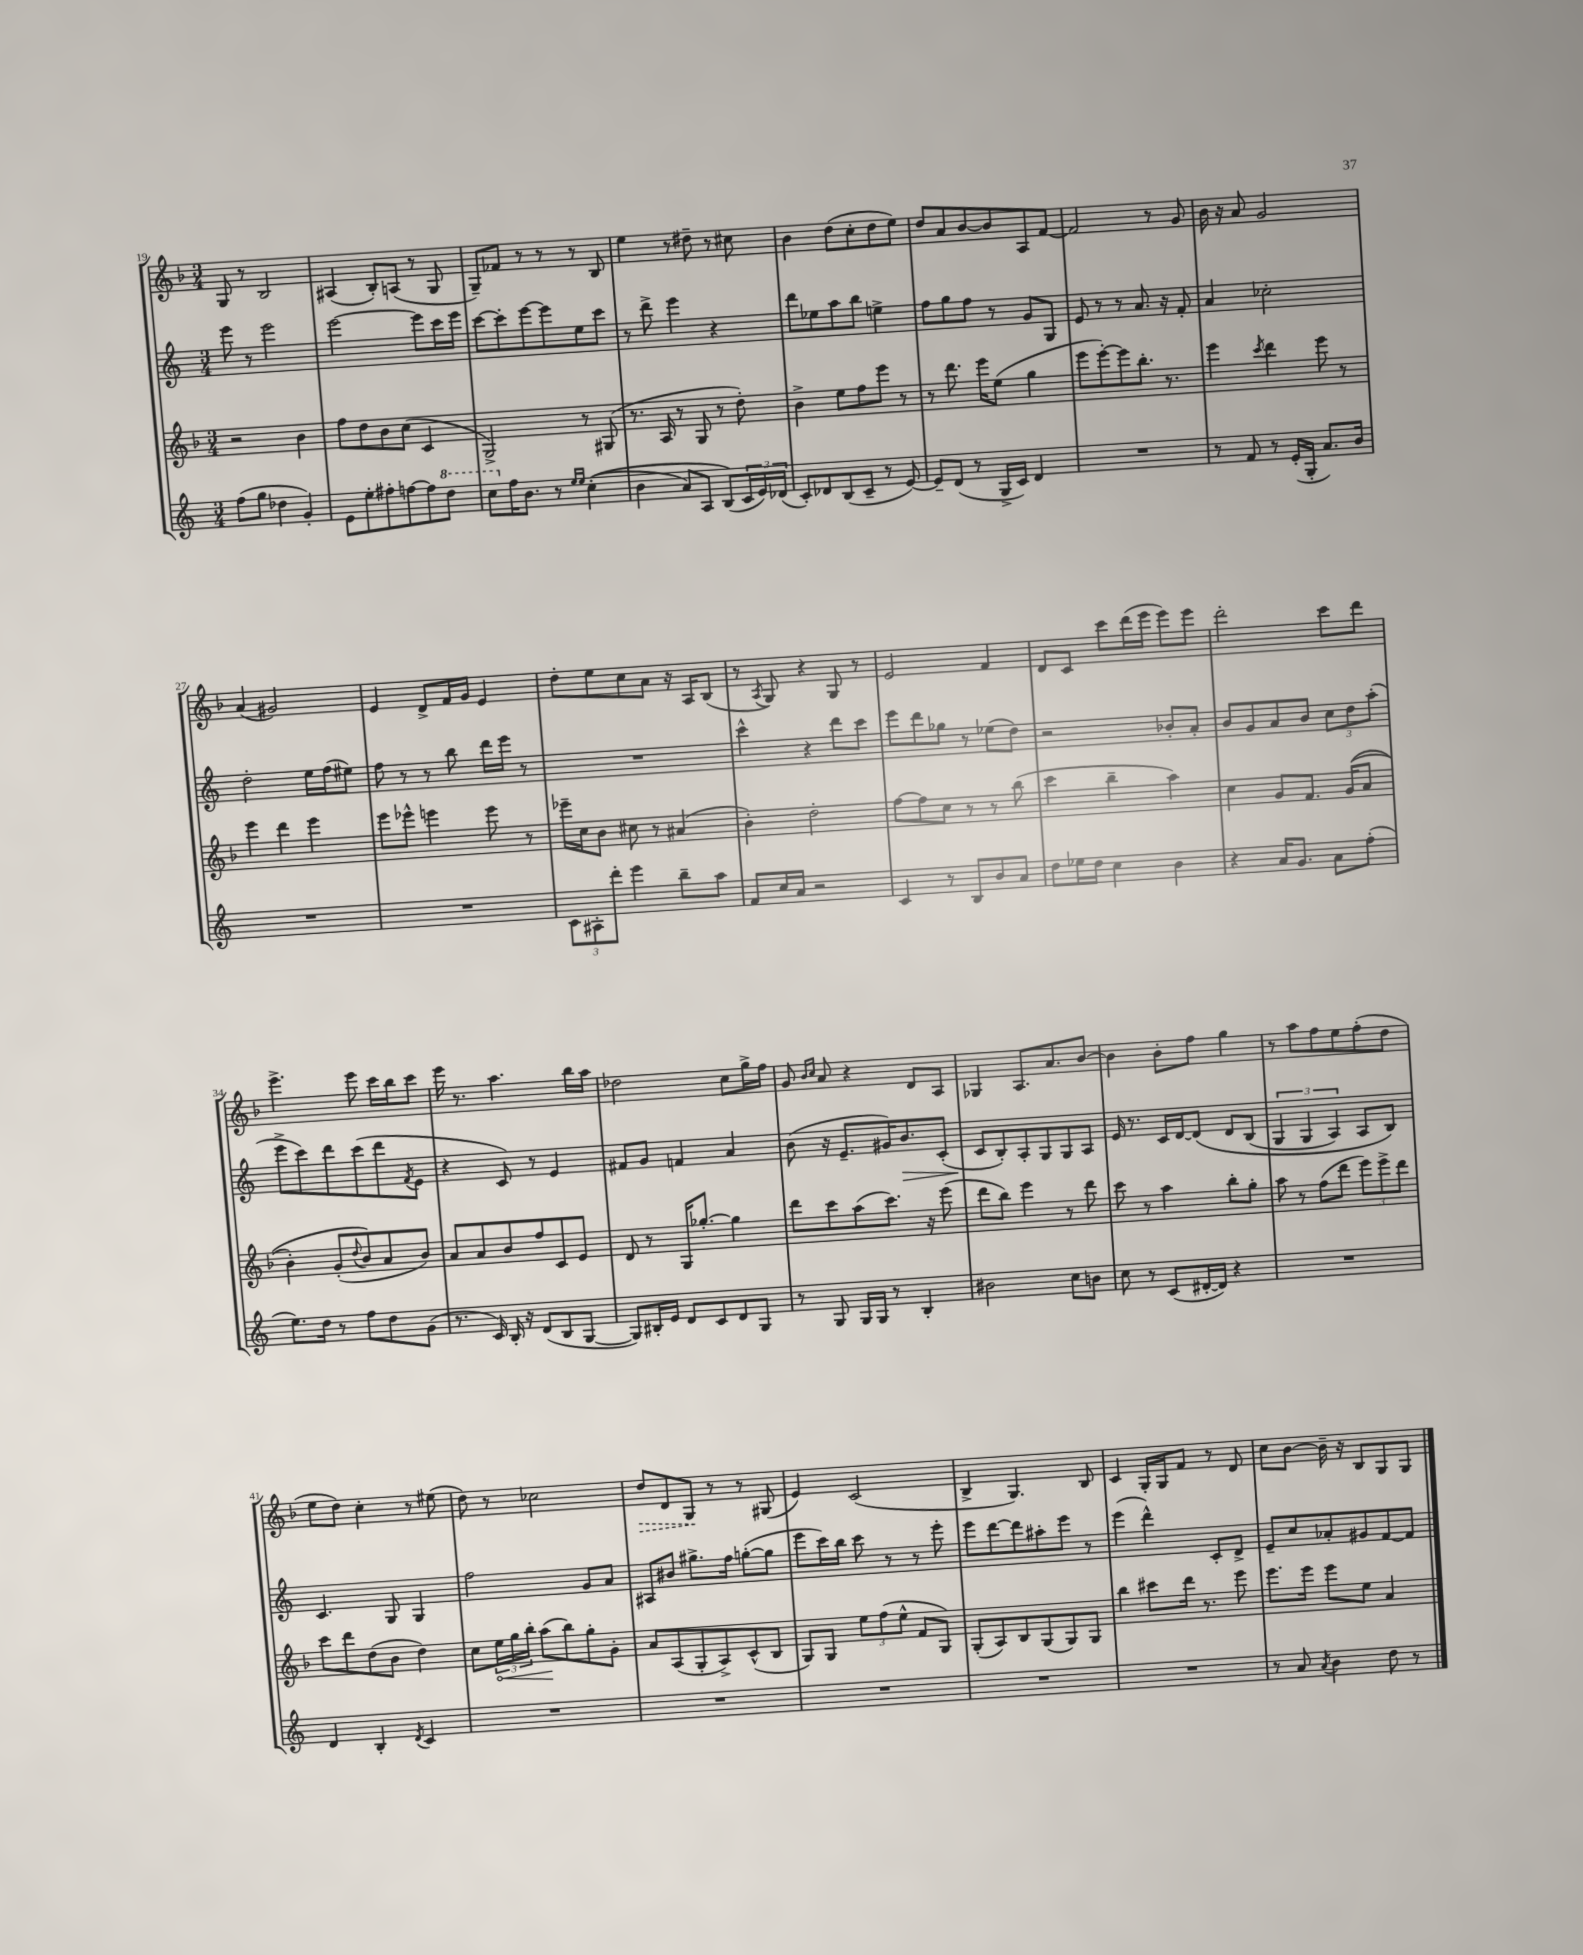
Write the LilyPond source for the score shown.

<<
\new StaffGroup <<
\new Staff = "s0" {
    \clef treble \key f \major \numericTimeSignature \time 3/4
    g8 r8 bes2 |
    ais4( bes8-.) a8( r8 g8 |
    g8--) fes'8 r8 r8 r8 bes8 |
    e''4 r8 dis''8-- r8 cis''8 |
    bes'4 d''8( c''8-. d''8 e''8) |
    d''8 a'8 bes'8~ bes'8 a8 f'8~ |
    f'2 r8 g'8 |
    bes'16 r16 a'8 g'2 |
    a'4( gis'2) |
    e'4 d'8-> f'16 g'16 e'4 |
    d''8-. e''8 c''8 a'8 r16 a16 bes8( |
    r8 \acciaccatura { a8 } g8) r4 g8 r8 |
    e'2 f'4 |
    d'8 c'8 c'''8 d'''16( e'''16 e'''8) e'''8 |
    d'''2-. c'''8 d'''8 |
    e'''4.-> e'''8 c'''16 bes''16 c'''8 |
    e'''16 r8. a''4. bes''16 a''16 |
    des''2 c''8 g''16-> f''16 |
    g'8 \grace { bes'16 c''16 } a'8 r4 d'8 a8 |
    ges4 a8. a'8. bes'8~ |
    bes'4 bes'8-. f''8 g''4 |
    r8 a''8 f''8 e''8 f''8-.( d''8 |
    e''8 d''8) c''4-. r8 eis''8( |
    d''8) r8 ces''2 |
    \once \override Hairpin.style = #'dashed-line d''8\> d'8 g8\! r8 r8 gis8( |
    e'4) c'2( |
    bes4-> g4.) bes8 |
    c'4 g16-. g16 f'8 r8 d'8 |
    c''8 bes'8~ bes'16-- r16 bes8 g8 g8 \bar "|." |
}
\new Staff = "s1" {
    \clef treble \key c \major \numericTimeSignature \time 3/4
    e'''8 r8 e'''2 |
    e'''2~ e'''8 c'''16 e'''16 |
    c'''8~ c'''8-. e'''8~ e'''8 e''8 c'''8 |
    r8 d'''8-> e'''4 r4 |
    d'''8 ees''8 a''8 b''8 e''4-> |
    f''8 g''8 f''8 r8 g'8 g8 |
    e'8 r8 r8 a'8. r16 f'8-. |
    a'4 ces''2-. |
    d''2-. e''16 f''16( eis''8) |
    f''8 r8 r8 b''8 d'''16 e'''16 r8 |
    R2. |
    c'''4-^ r4 d'''8 c'''8 |
    e'''8 d'''8 ges''8 r8 ees''8( d''8) |
    r2 bes'8-. a'8-. |
    b'8 g'8 a'8 b'8 \tuplet 3/2 { c''8 d''8 a''8-.( } |
    e'''8-> c'''8) d'''8 c'''8( d'''8 \acciaccatura { f'8 } e'8 |
    r4 c'8) r8 e'4 |
    fis'8 g'8 f'4 a'4 |
    b'8( r16 e'8.-- gis'16) b'8.\> c'8-.( |
    c'8\! b8-.) a8-. g8 g8 a8 |
    e'16 r8. c'16 d'16~ d'8\( d'8 b8( |
    \tuplet 3/2 { g4 g4 a4) } a8 b8\) |
    c'4. g8 g4 |
    f''2 g'8 a'8 |
    ais8 bis'8 gis''8.-> f''16 g''8~-.( g''8 |
    e'''8 c'''16) b''16 c'''8 r8 r8 e'''8-. |
    e'''8 d'''8~ d'''8 ais''8-. e'''8 r8 |
    e'''4( d'''4-^) c'8-. d'8-> |
    e'8-- c''8 aes'8-. gis'8 f'8~ f'8 \bar "|." |
}
\new Staff = "s2" {
    \clef treble \key f \major \numericTimeSignature \time 3/4
    r2 bes'4 |
    f''8 d''8 bes'8 c''8( c'4 |
    g2->) r8 gis8( |
    r8. a16 r8 g8 r8 d''8-.) |
    bes'4-> e''8 f''8 e'''8 r8 |
    r8 d'''8. e'''16 e''8( g''4 |
    e'''8 e'''8~-.) e'''8 bes''8.-. r8. |
    e'''4 \acciaccatura { c'''8 } d'''4 e'''8 r8 |
    e'''4 d'''4 e'''4 |
    e'''8 ees'''8-^ e'''4 e'''8 r8 |
    ees'''16-- c''16 bes'8 cis''8 r8 ais'4( |
    bes'4-.) d''2-. |
    f''8~ f''8 c''8 r8 r8 bes''8( |
    c'''4 bes''4-- a''4) |
    c''4 g'8 f'8. g'16(\( a'8 |
    bes'4-.) g'8-.( \appoggiatura { d''8 } bes'8\) a'8 bes'8) |
    a'8 a'8 bes'8 f''8 c'8 e'8 |
    d'8 r8 g16 ges''8.~-. ges''4 |
    d'''8 c'''8 a''8( c'''8.) r16 e'''8( |
    d'''8 bes''8) e'''4 r8 d'''8 |
    c'''8 r8 a''4 bes''8-. g''8-. |
    a''8 r8 f''8( d'''8 \tuplet 3/2 { e'''8) e'''8-> d'''8 } |
    c'''8 d'''8 d''8( bes'8 d''4) |
    c''8 \tuplet 3/2 { \once \override Hairpin.circled-tip = ##t e''16\< g''16 bes''16-. } a''8\!( bes''8) g''8-. g'8-. |
    a'8 a8( g8-. a8->) c'8-^( bes8 |
    g8) g8 \tuplet 3/2 { e''8 f''8( e''8-^ } f'8 g8) |
    g8-.( a8) bes8 g8( g8) g8 |
    bes''4 cis'''8 d'''16 r8. e'''8 |
    e'''8. e'''16 e'''8 e''8 a'4 \bar "|." |
}
\new Staff = "s3" {
    \clef treble \key c \major \numericTimeSignature \time 3/4
    f''8( g''8 des''4 g'4-.) |
    e'8 e''8-. fis''8-. f''8~ f''8 \ottava #1 d'''8 |
    c'''8 \ottava #0 f''16 b'8. r8 \grace { e''16 e''16 } c''4-.(\( |
    b'4 a'8) a8 b8(\) \tuplet 3/2 { c'16 e'16) des'16( } |
    c'8-.) des'8 b8( c'8-- r8 e'8~) |
    e'8-- d'8( r8 g16-> c'16) d'4 |
    R2. |
    r8 f'8 r8 e'16-.( g16-. a'8.) b'16 |
    R2. |
    R2. |
    \tuplet 3/2 { c'8 ais8-. d'''8-. } e'''4 b''8-- a''8 |
    f'8 c''16 a'16 r2 |
    c'4 r8 b8 b'8 a'8 |
    d''8 ees''16 d''16 c''4 b'4 |
    r4 a'16 g'8. a'8 f''8-.( |
    e''8.) d''16 r8 f''8 d''8 g'8( |
    r8. c'16) b16-. r16 d'8( b8 g8~ |
    g8) bis16-. e'16 d'8 c'8 d'8 g8 |
    r8 g8 g16 g16 r8 b4-. |
    bis'2 c''8 b'8 |
    c''8 r8 c'8( dis'16~-. dis'16) r4 |
    R2. |
    d'4 b4-. \acciaccatura { d'8 } c'4 |
    R2. |
    R2. |
    R2. |
    R2. |
    R2. |
    r8 a'8 \acciaccatura { a'8 } b'4 d''8 r8 \bar "|." |
}
>>
>>
\layout { \context { \Score currentBarNumber = #19 } }
